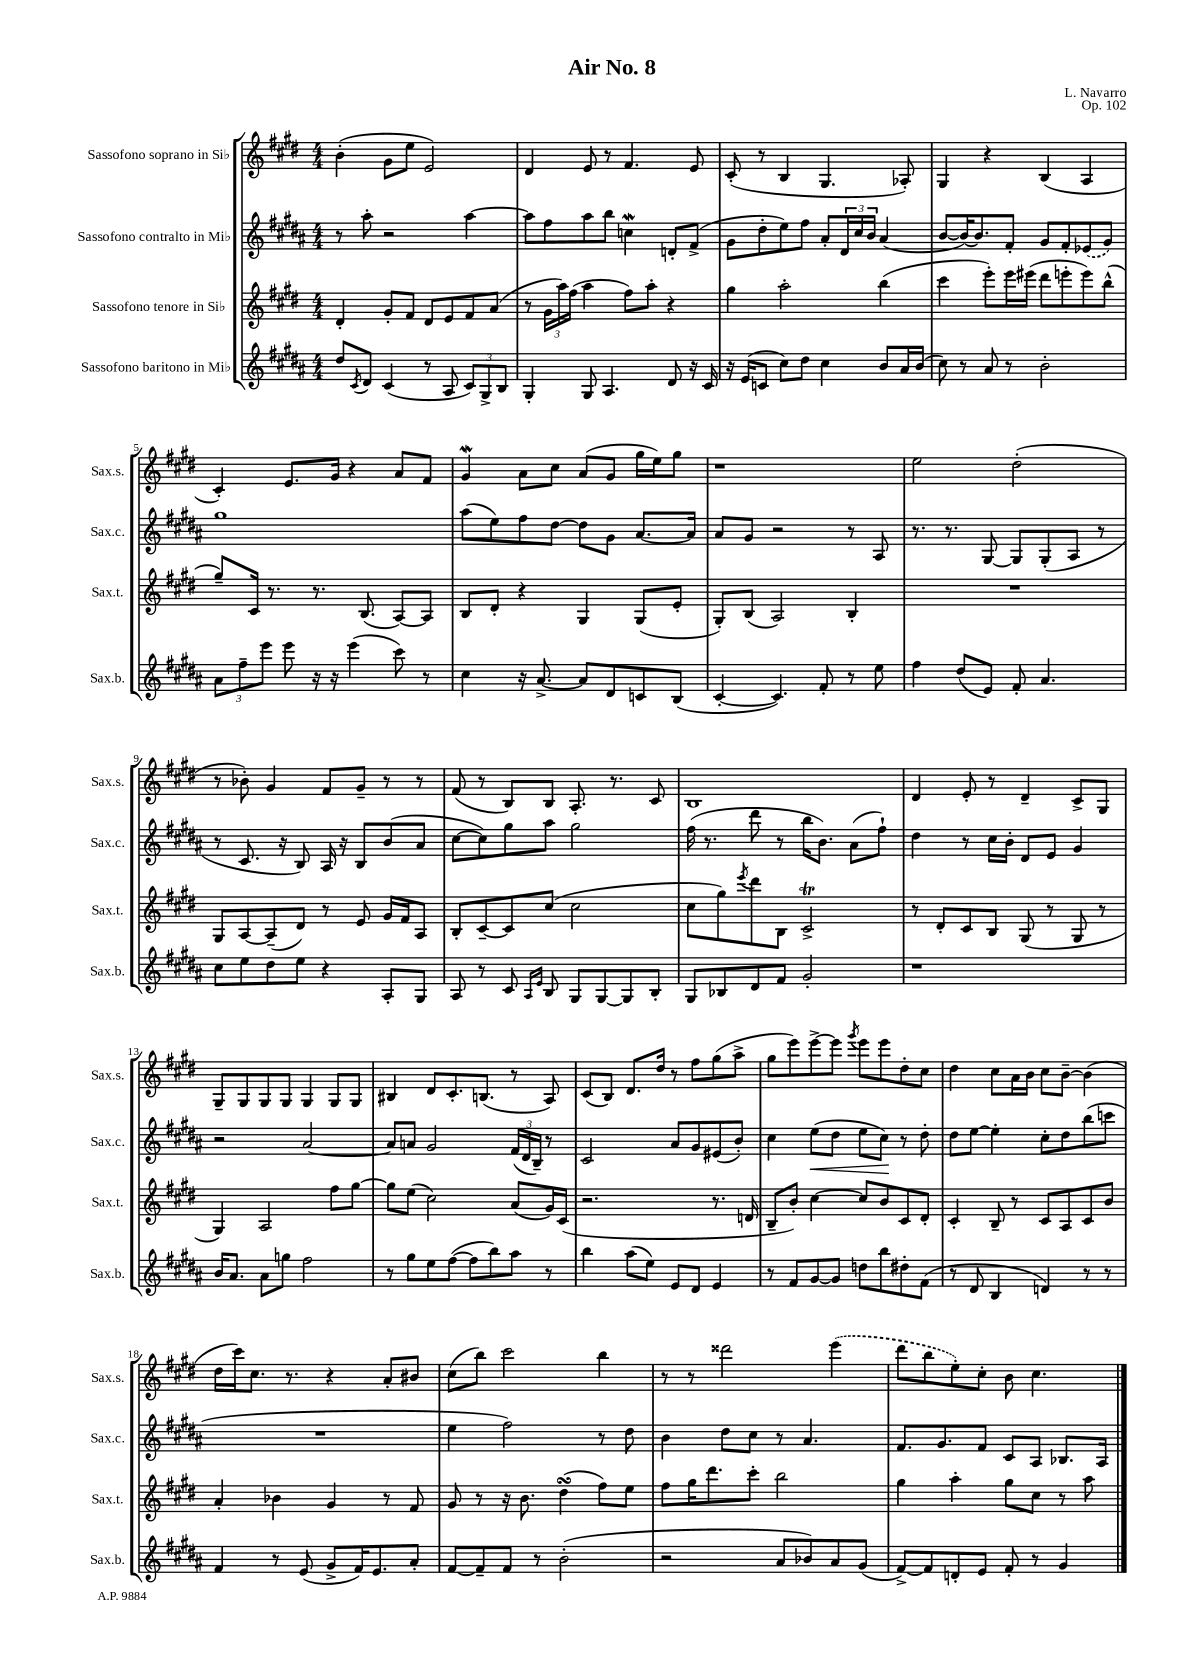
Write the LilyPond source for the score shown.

\header { title = "Air No. 8" composer = "L. Navarro" opus = "Op. 102" }
<<
\new StaffGroup <<
\new Staff = "s0" \with { instrumentName = "Sassofono soprano in Sib" shortInstrumentName = "Sax.s." } {
    \clef treble \key e \major \numericTimeSignature \time 4/4
    b'4-.( gis'8 e''8 e'2) |
    dis'4 e'8 r8 fis'4. e'8 |
    cis'8-.( r8 b4 gis4. aes8-.) |
    gis4 r4 b4( a4 |
    cis'4-.) e'8. gis'16 r4 a'8 fis'8 |
    gis'4\mordent a'8 cis''8 a'8( gis'8 gis''16 e''16) gis''8 |
    r1 |
    e''2 dis''2-.( |
    r8 bes'8-.) gis'4 fis'8 gis'8-- r8 r8 |
    fis'8( r8 b8) b8 a8.-. r8. cis'8 |
    b1 |
    dis'4 e'8-. r8 dis'4-- cis'8-> gis8 |
    gis8-- gis8 gis8 gis8 gis4 gis8 gis8 |
    bis4 dis'8 cis'8.-. b8.( r8 a8) |
    cis'8( b8) dis'8. dis''16 r8 fis''8 gis''8( a''8-> |
    gis''8 e'''8) e'''8~-> e'''8 \acciaccatura { gis'''8 } e'''8 e'''8 dis''8-. cis''8 |
    dis''4 cis''8 a'16 b'16 cis''8 b'8~-- b'4( |
    dis''16 cis'''16) cis''8. r8. r4 a'8-. bis'8 |
    cis''8( b''8) cis'''2 b''4 |
    r8 r8 disis'''2 \once \slurDashed e'''4( |
    dis'''8 b''8 e''8-.) cis''8-. b'8 cis''4. \bar "|." |
}
\new Staff = "s1" \with { instrumentName = "Sassofono contralto in Mib" shortInstrumentName = "Sax.c." } {
    \clef treble \key b \major \numericTimeSignature \time 4/4
    r8 ais''8-. r2 ais''4~ |
    ais''8 fis''8 ais''8 b''8 c''4\mordent d'8-. fis'8->( |
    gis'8 dis''8-. e''8) fis''8 ais'8-. \tuplet 3/2 { dis'16 cis''16 b'16 } ais'4( |
    b'8~ b'16~) b'8. fis'8-. gis'8 fis'8-. \once \slurDashed ees'8( gis'8) |
    gis''1 |
    ais''8( e''8) fis''8 dis''8~ dis''8 gis'8 ais'8.~ ais'16 |
    ais'8 gis'8 r2 r8 ais8 |
    r8. r8. gis8~ gis8 gis8-.( ais8 r8 |
    r8 cis'8. r16 b8) ais16 r16 b8 b'8( ais'8 |
    cis''8~ cis''8) gis''8 ais''8 gis''2 |
    fis''16( r8. dis'''8 r8 b''16 b'8.) ais'8( fis''8-!) |
    dis''4 r8 cis''16 b'16-. dis'8 e'8 gis'4 |
    r2 ais'2~ |
    ais'8 a'8 gis'2 \tuplet 3/2 { fis'16( dis'16 b16--) } r8 |
    cis'2 ais'8 gis'8 eis'8( b'8-.) |
    cis''4 e''8\<( dis''8 e''8 cis''8\!) r8 dis''8-. |
    dis''8 e''8~ e''4-. cis''8-. dis''8 b''8( c'''8 |
    R1 |
    e''4 fis''2) r8 dis''8 |
    b'4 dis''8 cis''8 r8 ais'4. |
    fis'8. gis'8. fis'8 cis'8 ais8 bes8. ais16 \bar "|." |
}
\new Staff = "s2" \with { instrumentName = "Sassofono tenore in Sib" shortInstrumentName = "Sax.t." } {
    \clef treble \key e \major \numericTimeSignature \time 4/4
    dis'4-. gis'8-. fis'8 dis'8 e'8 fis'8 a'8( |
    r8 \tuplet 3/2 { gis'16 a''16) fis''16( } a''4 fis''8) a''8-. r4 |
    gis''4 a''2-. b''4( |
    cis'''4 e'''8-.) e'''16 eis'''16( dis'''8 e'''8-. e'''8) b''8-^( |
    gis''8--) cis'16 r8. r8. b8.( a8~) a8 |
    b8 dis'8-. r4 gis4 gis8( e'8-. |
    gis8-.) b8( a2) b4-. |
    R1 |
    gis8 a8~ a8--( dis'8) r8 e'8 gis'16 fis'16 a8 |
    b8-. cis'8~-- cis'8 cis''8( cis''2 |
    cis''8 gis''8) \acciaccatura { e'''8 } dis'''8 b8 cis'2->\trill |
    r8 dis'8-. cis'8 b8 gis8( r8 gis8 r8 |
    gis4) a2 fis''8 gis''8~ |
    gis''8 e''8( cis''2) a'8( gis'16) cis'16( |
    r2. r8. d'16 |
    b8-- b'8-.) cis''4~ cis''8 b'8 cis'8 dis'8-. |
    cis'4-. b8-- r8 cis'8 a8 cis'8 b'8 |
    a'4-. bes'4 gis'4 r8 fis'8 |
    gis'8 r8 r16 b'8. dis''4\turn( fis''8) e''8 |
    fis''8 gis''16 dis'''8. cis'''8-. b''2 |
    gis''4 a''4-. gis''8 cis''8 r8 a''8 \bar "|." |
}
\new Staff = "s3" \with { instrumentName = "Sassofono baritono in Mib" shortInstrumentName = "Sax.b." } {
    \clef treble \key b \major \numericTimeSignature \time 4/4
    dis''8 \acciaccatura { cis'8 } dis'8 cis'4( r8 ais8 \tuplet 3/2 { cis'8) gis8-> b8 } |
    gis4-. gis8 ais4. dis'8 r16 cis'16 |
    r16 e'16( c'8 cis''8) dis''8 cis''4 b'8 ais'16 b'16( |
    cis''8) r8 ais'8 r8 b'2-. |
    \tuplet 3/2 { ais'8 fis''8-- e'''8 } e'''8 r16 r16 e'''4( cis'''8) r8 |
    cis''4 r16 ais'8.~-> ais'8 dis'8 c'8 b8( |
    cis'4~-. cis'4.) fis'8-. r8 e''8 |
    fis''4 dis''8( e'8) fis'8-. ais'4. |
    cis''8 e''8 dis''8 e''8 r4 ais8-. gis8 |
    ais8 r8 cis'8 \grace { ais16 e'16 } b8 gis8 gis8~ gis8 b8-. |
    gis8 bes8 dis'8 fis'8 gis'2-. |
    r1 |
    b'16 ais'8. ais'8 g''8 fis''2 |
    r8 gis''8 e''8 fis''8~( fis''8 b''8) ais''8 r8 |
    b''4 ais''8( e''8) e'8 dis'8 e'4 |
    r8 fis'8 gis'8~ gis'8 d''8 b''8 dis''8-. fis'8( |
    r8 dis'8 b4 d'4) r8 r8 |
    fis'4 r8 e'8( gis'8-> fis'16) e'8. ais'8-. |
    fis'8~ fis'8-- fis'8 r8 b'2-.( |
    r2 ais'8 bes'8) ais'8 gis'8( |
    fis'8~->) fis'8 d'8-. e'8 fis'8-. r8 gis'4 \bar "|." |
}
>>
>>
